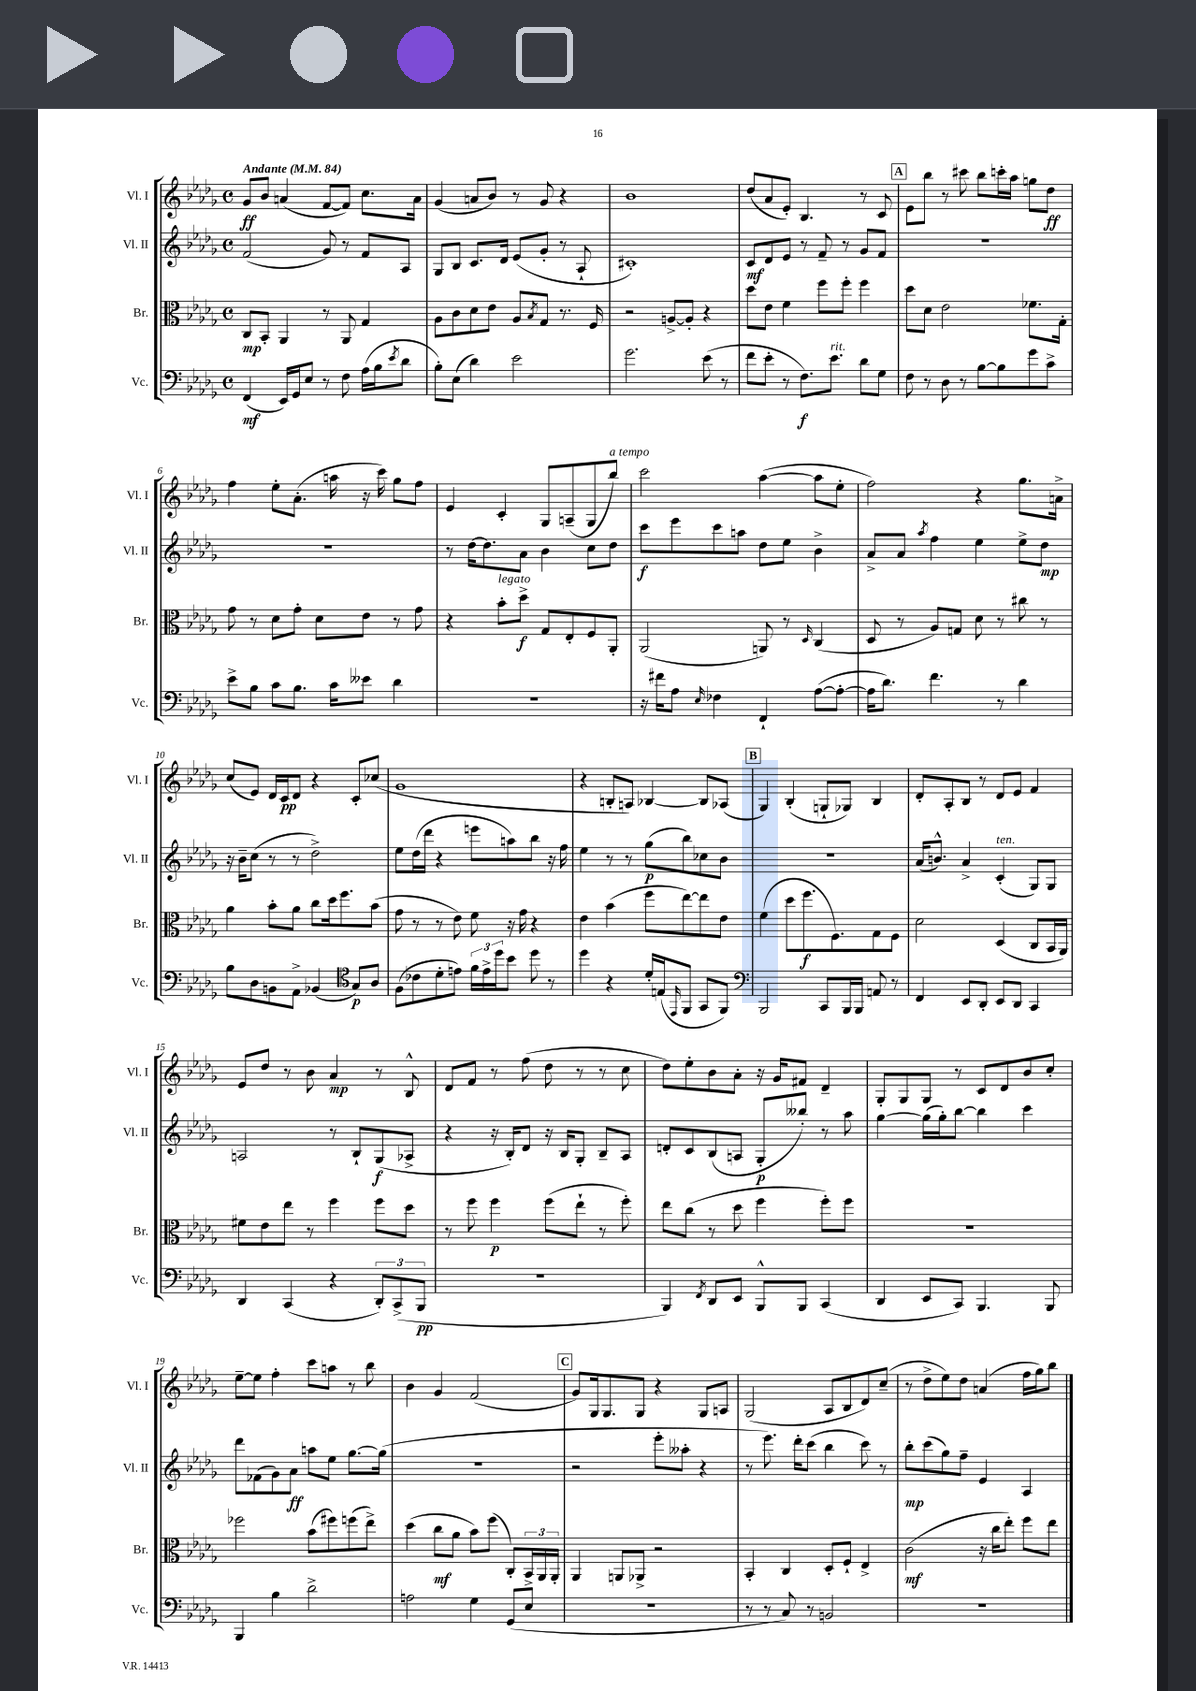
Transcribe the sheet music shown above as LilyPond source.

<<
\new StaffGroup <<
\new Staff = "s0" \with { instrumentName = "Vl. I" shortInstrumentName = "Vl. I" } {
    \clef treble \key des \major \defaultTimeSignature \time 4/4 \tempo "Andante" 4 = 84
    ges'8\ff bes'8 a'4( f'8~ f'8) c''8. a'16 |
    ges'4( a'8 bes'8) r8 ges'8 r4 |
    bes'1 |
    des''8( aes'8 ees'8-.) bes4. r8 c'8 |
    \mark \markup { \box "A" } ees'8 bes''8 r8 cis'''8 bes''8 c'''16-. aes''16 g''8 des''8\ff |
    f''4 ees''8-. aes'8.-.( a''16 r16 c'''16) ges''8 f''8 |
    ees'4 c'4-. ges8 a8--( ges8 bes''8^\markup { \italic "a tempo" }) |
    c'''2 aes''4~( aes''8 ees''8-. |
    f''2) r4 ges''8. a'16-> |
    c''8( ees'8) des'16 c'16\pp des'8 r4 c'8-. ces''8( |
    ges'1 |
    r4 b8-. a8) bes4~ bes8 aes8( |
    \mark \markup { \box "B" } ges4) bes4-.( g8-! ges8) bes4 |
    des'8-. aes8-. bes8 r8 des'8 ees'8 f'4 |
    ees'8 des''8 r8 bes'8 aes'4\mp r8 bes8-^ |
    des'8 f'8 r8 f''8( des''8 r8 r8 c''8 |
    des''8) ees''8-. bes'8 aes'8-. r16 ges'16 fis'8 des'4-- |
    ges8-. ges8 ges8 r8 c'8 des'8 bes'8 c''8-. |
    ees''8~-- ees''8 f''4-. c'''8 a''8 r8 bes''8 |
    bes'4 ges'4 f'2( |
    \mark \markup { \box "C" } ges'8) ges16 ges8. ges8 r4 ges8 a8 |
    ges2( aes8 bes8 des'8) c''8--( |
    r8 des''8-> ees''8) des''8 a'4( f''16 ges''16) bes''8 \bar "|." |
}
\new Staff = "s1" \with { instrumentName = "Vl. II" shortInstrumentName = "Vl. II" } {
    \clef treble \key des \major \defaultTimeSignature \time 4/4
    f'2( ges'8) r8 f'8 aes8 |
    ges8 bes8 c'8. des'16 ees'8( ges'8-. r8 aes8-! |
    cis'1-.) |
    c'8\mf des'8 ees'8 r8 f'8-- r8 ges'8 f'8 |
    \mark \markup { \box "A" } R1 |
    R1 |
    r8 des''16~ des''8. aes'8 bes'4 c''8 des''8 |
    c'''8\f ees'''8 c'''8 a''8 des''8 ees''8 bes'4-> |
    aes'8-> aes'8 \acciaccatura { aes''8 } f''4 ees''4 ees''8-> des''8\mp |
    r16 bes'16-- c''8( r8 r8 des''2->) |
    ees''8 des''16( des'''16 r4 e'''8 a''8) bes''8 r16 f''16 |
    ees''4 r8 r8 ges''8\p( bes''8) ces''8 bes'8 |
    \mark \markup { \box "B" } r1 |
    aes'16( b'8.-^) aes'4-> c'4-.^\markup { \italic "ten." }( ges8) ges8 |
    a2 r8 bes8-! ges8\f( aes8-> |
    r4 r16 bes16-.) des'8 r16 bes16 ges8-. bes8-- aes8 |
    d'8-. c'8 bes8( a8 ges8-.\p beses''8-.) r8 aes''8 |
    ges''4~ ges''16( ges''16-.) bes''8~ bes''4 c'''4 |
    des'''8 fes'8( ges'8) aes'8\ff a''8 ees''8 ges''8.~ ges''16( |
    r1 |
    \mark \markup { \box "C" } r2 ees'''8-. aeses''8-. r4 |
    r8 ees'''8.) des'''16-. c'''8( bes''4 c'''8) r8 |
    bes''8-.\mp c'''8( ges''8) f''8-- ees'4 aes4 \bar "|." |
}
\new Staff = "s2" \with { instrumentName = "Br." shortInstrumentName = "Br." } {
    \clef alto \key des \major \defaultTimeSignature \time 4/4
    c8\mp bes,8-. aes,4 r8 aes,8 ges4 |
    aes8 c'8 des'8 ees'8 aes8 \acciaccatura { bes8 } ges8 r8. f16 |
    r2 a8~-> a8-. r4 |
    des''8 ees'8 f'4 f''8 f''8-. f''4 |
    \mark \markup { \box "A" } des''8 des'8 ees'2 fes'8. ges16-. |
    ges'8 r8 des'8 ges'8-. des'8 ees'8 r8 ges'8 |
    r4 bes'8-.^\markup { \italic "legato" } des''8->\f ges8 ees8-. f8 aes,8-. |
    aes,2( a,8) r8 \grace { des16 } c4( |
    des8 r8 aes8) g8 des'8 r8 cis''8 r8 |
    aes'4 bes'8-. aes'8 c''8 des''16 f''8. bes'8( |
    ges'8 r8 r8 ees'8) f'8 r16 ges'16 r4 |
    ees'4 bes'4( f''8 ees''8~) ees''8 ees'8 |
    \mark \markup { \box "B" } f'4( des''8 f''8.\f f8.) ges8 f8 |
    des'2 des4( c8 bes,16 aes,16) |
    fis'8 ees'8 ees''8 r8 f''4 f''8 des''8 |
    r8 f''8 f''4\p f''8( ees''8-! r8 f''8-.) |
    ees''8 c''8( r8 des''8 f''4 f''8-.) f''8 |
    R1 |
    fes''2 bes'8( fis''8) f''8( ees''8->) |
    des''4( c''8\mf aes'8 bes'8) f''8( c8-.) \tuplet 3/2 { bes,16-> aes,16 aes,16-. } |
    \mark \markup { \box "C" } aes,4 a,8 aes,8-> r2 |
    bes,4-. c4 des8-. f8-! ees4-> |
    c'2\mf( r16 c''16 ees''8-.) f''8 ees''8 \bar "|." |
}
\new Staff = "s3" \with { instrumentName = "Vc." shortInstrumentName = "Vc." } {
    \clef bass \key des \major \defaultTimeSignature \time 4/4
    f,4\mf( ees,16) ges,16 ees8 r8 f8 aes16( bes16 \acciaccatura { ees'8 } des'8 |
    bes8-.) ees8( des'4) ees'2 |
    ges'2. ees'8( r8 |
    f'8 ees'8-. r8 f8.\f) ees'8.^\markup { \italic "rit." } des'8 ges8 |
    \mark \markup { \box "A" } f8 r8 des8 r8 bes8~ bes8 ges'8 c'8-> |
    ees'8-> bes8 c'8 bes8. c'16 eeses'8 des'4 |
    R1 |
    r16 fis'16 aes8 \grace { ees16 } fes4 f,4-! aes8~( aes8~-. |
    aes16 des'8.) f'4. r8 des'4 |
    bes8 des8 b,8 aes,8-> bes,4( \clef tenor ges8\p) aes8 |
    f8( ces'8 des'8-. e'8) \tuplet 3/2 { f'16 e'16-> des''16 } bes'8 des''8 r8 |
    des''4 r4 des'16-. e16( \grace { ees,16 } f,8 ges,8 f,8) |
    \mark \markup { \box "B" } \clef bass bes,,2 c,8 bes,,16 bes,,16 a,8 r8 |
    f,4 ees,8 des,8-. ees,8 des,8 c,4 |
    des,4 c,4( r4 \tuplet 3/2 { des,8-.) c,8->( bes,,8\pp } |
    R1 |
    bes,,4) \acciaccatura { f,8 } des,8 ees,8 bes,,8-^ bes,,8 c,4( |
    des,4 ees,8 c,8) bes,,4. bes,,8 |
    bes,,4 bes4 des'2-> |
    a2 ges4 ges,8( ees8 |
    \mark \markup { \box "C" } R1 |
    r8 r8 c8) r8 b,2 |
    R1 \bar "|." |
}
>>
>>
